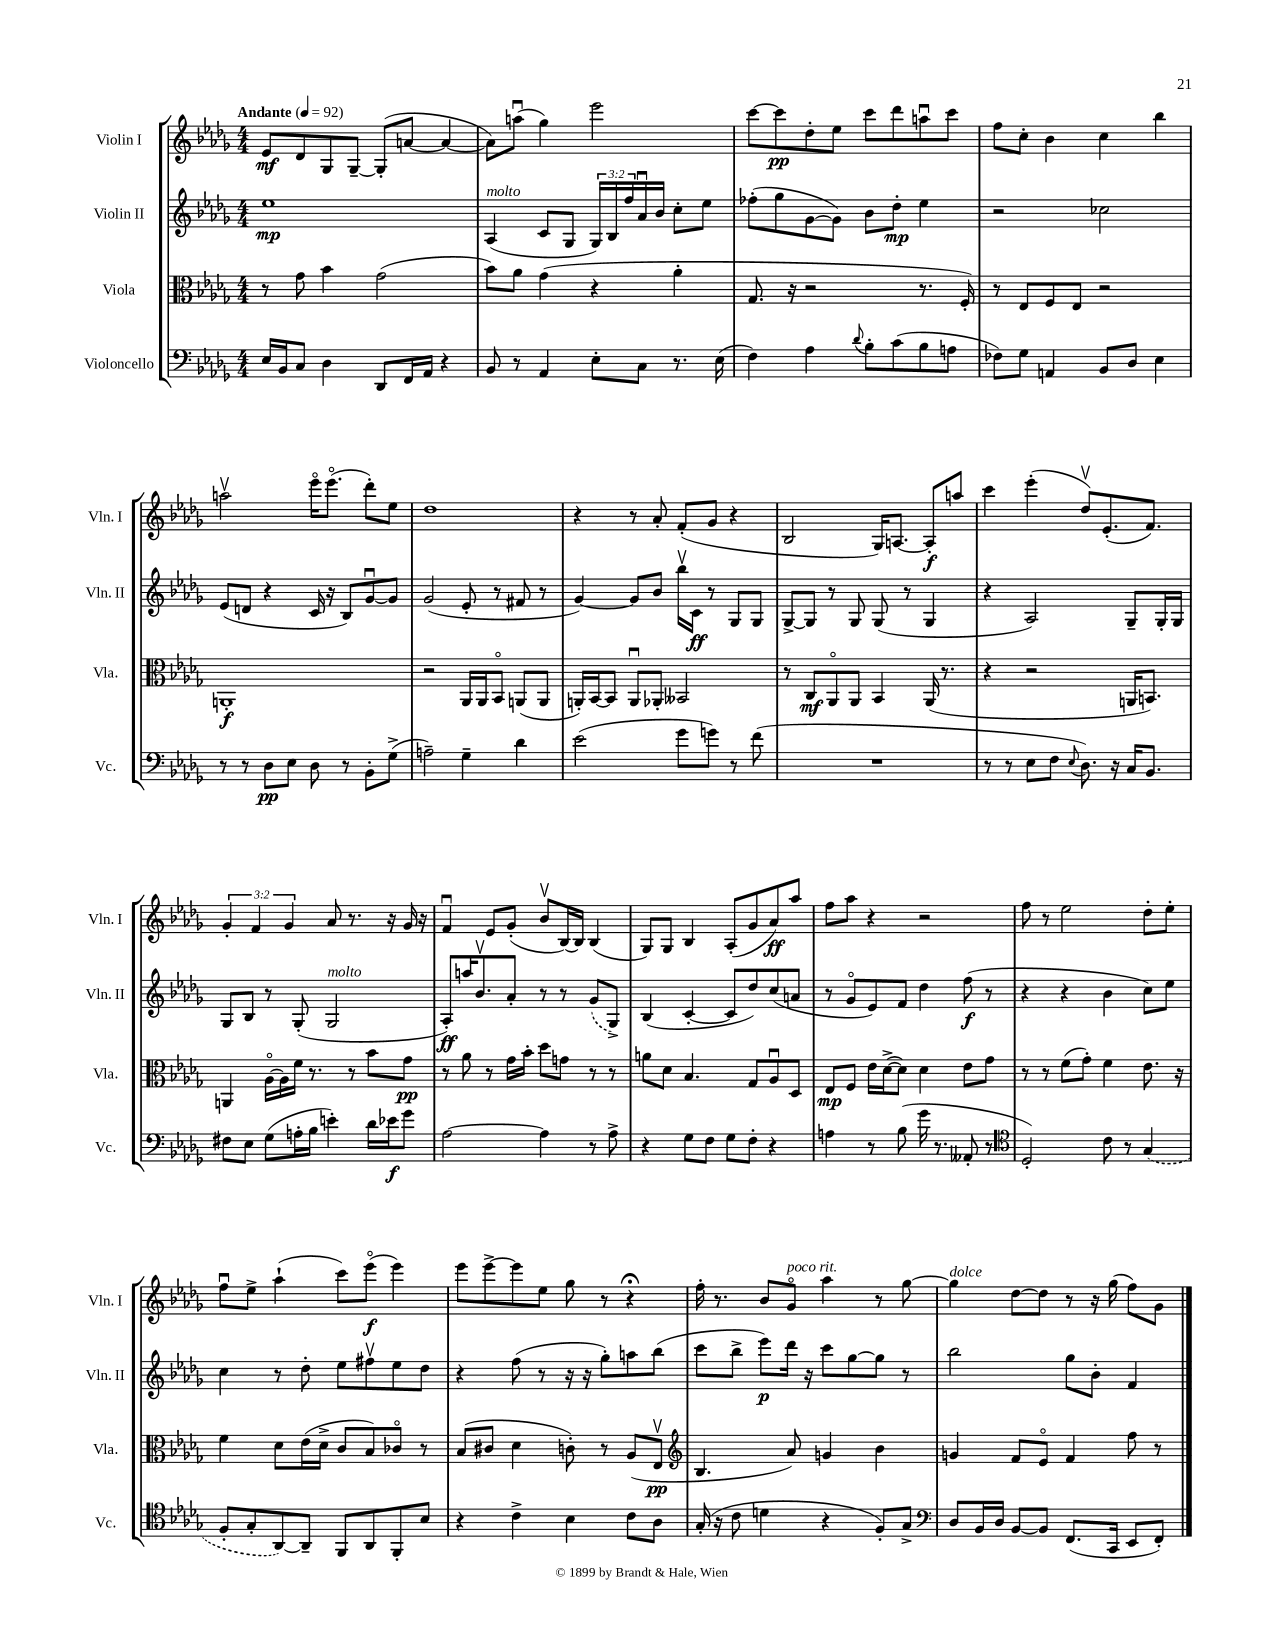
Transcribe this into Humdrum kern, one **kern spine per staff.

**kern	**kern	**kern	**kern
*staff4	*staff3	*staff2	*staff1
*clefF4	*clefC3	*clefG2	*clefG2
*k[b-e-a-d-g-]	*k[b-e-a-d-g-]	*k[b-e-a-d-g-]	*k[b-e-a-d-g-]
*M4/4	*M4/4	*M4/4	*M4/4
*MM92	*MM92	*MM92	*MM92
16E-	8r	1ee-	8e-
16BB-	.	.	.
8C	8g-	.	8d-
4D-	4b-	.	8G-
.	.	.	[8G-~
8DD-	(2g-	.	(8G-']
16FF	.	.	[8a
16AA-	.	.	.
4r	.	.	4a_
=	=	=	=
8BB-	8b-)	(4A-	8a])
8r	8a-	.	(8aau
4AA-	(4g-	8c	4gg-)
.	.	8G-	.
8E-'	4r	24G-)	2eee-
.	.	24B-	.
.	.	24ff	.
8C	.	16a-u	.
.	.	16b-	.
8.r	4a-'	8cc'	.
.	.	8ee-	.
(16E-	.	.	.
=	=	=	=
4F)	8.G-	(8ff-'	[8ccc
.	.	8gg-	8ccc]
.	16r	.	.
4A-	2r	[8g-	8dd-'
.	.	8g-])	8ee-
8qqd-	.	.	.
8B-'	.	8b-	8ccc
(8c	.	8dd-'	8ddd-
8B-	8.r	4ee-	8aau
8A	.	.	8ccc
.	16F')	.	.
=	=	=	=
8F-)	8r	2r	8ff
8G-	8E-	.	8cc'
4AA	8F	.	4b-
.	8E-	.	.
8BB-	2r	2cc-	4cc
8D-	.	.	.
4E-	.	.	4bb-
=	=	=	=
8r	1AA'	(8e-	2aav
8r	.	8d	.
8D-	.	4r	.
8E-	.	.	.
8D-	.	16c	16eee-o
.	.	16r	(8.eee-o
8r	.	8B-)	.
8BB-'	.	[8g-u	8ddd-')
(8G-^	.	8g-]	8ee-
=	=	=	=
2A~)	2r	(2g-	1dd-
4G-~	16AA-	8e-'	.
.	16AA-	.	.
.	8BB-o	8r	.
4d-	(8AA	8f#	.
.	8AA	8r	.
=	=	=	=
(2e-	16AA')	[4g-)	4r
.	[16BB-	.	.
.	8BB-]	.	.
.	8AAu	8g-]	8r
.	8AA-'	8b-	8a-'
8g-	2BB--	16bb-v	(8f'
.	.	16c	.
8g)	.	8r	8g-
8r	.	8G-	4r
(8f	.	8G-	.
=	=	=	=
1r	8r	[8G-^	2B-
.	8C	8G-]	.
.	8AA-o	8r	.
.	8AA-	8G-	.
.	4BB-	(8G-	16G-)
.	.	.	[8.A
.	.	8r	.
.	(16AA-	4G-	8A']
.	8.r	.	.
.	.	.	8aa
=	=	=	=
8r	4r	4r	4ccc
8r	.	.	.
8E-	2r	2A-)	(4eee-'
8F	.	.	.
8qqE-	.	.	.
8.D-)	.	.	8dd-v)
.	.	.	(8.e-'
16r	.	.	.
16C	16AA	8G-~	.
8.BB-	8.BB)	.	8.f)
.	.	16G-'	.
.	.	16G-	.
=	=	=	=
8F#	4AA	8G-	6g-'
8E-	.	8B-	.
.	.	.	6f
(8G-	[16A-o	8r	.
.	16A-]	.	.
.	.	.	6g-
16A'	16f	(8G-'	.
16B-	8.r	.	.
4e')	.	2G-	8a-
.	8r	.	8.r
16d-	8b-	.	.
16e-	.	.	16r
8g-	8g-	.	16g-
.	.	.	16r
=	=	=	=
[2A-	8r	8A-')	4fu
.	8a-	16aa	.
.	.	8.b-v	.
.	8r	.	8e-
.	16g-	8a-'	(8g-'
.	16b-'	.	.
4A-]	8dd-	8r	8b-v
.	8g	8r	[16B-)
.	.	.	16B-]
8r	8r	(8g-	(4B-
8A-^	8r	8G-^)	.
=	=	=	=
4r	8a	(4B-	8G-)
.	8d-	.	8G-
8G-	4.B-	[4c'	4B-
8F	.	.	.
8G-	.	8c]	(8A-'
8F'	8G-	8dd-)	8g-
4r	8A-u	(8cc	8a-)
.	8D-	8a	8aa-
=	=	=	=
4A	8E-	8r	8ff
.	8F	8g-o	8aa-
8r	16e-	8e-)	4r
.	([16d-^	.	.
(8B-	8d-])	8f	.
16g-	4d-	4dd-	2r
8.r	.	.	.
8AA--'	8e-	(8ff	.
8r	8g-	8r	.
=	=	=	=
*clefC4	*	*	*
2D-')	8r	4r	8ff
.	8r	.	8r
.	(8f	4r	2ee-
.	8g-')	.	.
8c	4f	4b-	.
8r	.	.	.
(4G-	8.e-	8cc)	8dd-'
.	.	8ee-	8ee-'
.	16r	.	.
=	=	=	=
8F'	4f	4cc	8ffu
8G-'	.	.	8ee-^
[8AA-)	8d-	8r	(4aa-`
8AA-~]	(16e-	8dd-'	.
.	16d-^	.	.
8FF	8c	8ee-	8ccc)
8AA-	8B-)	8ff#v	(8eee-o
8FF'	8c-o	8ee-	4eee-)
8B-	8r	8dd-	.
=	=	=	=
4r	(8B-	4r	8eee-
.	8c#	.	[8eee-^
4c^	4d-	(8ff	8eee-]
.	.	8r	8ee-
4B-	8c')	16r	8gg-
.	.	16r	.
.	8r	8gg-')	8r
8c	(8A-	8aa	4r;
8A-	8E-v	(8bb-	.
=	=	=	=
*	*clefG2	*	*
(16G-'	4.B-	8ccc	16ff'
16r	.	.	8.r
8c	.	8bb-^	.
4d	.	8eee-)	8b-
.	8a-)	16ddd-	8g-o
.	.	16r	.
4r	4g	8ccc	4aa-
.	.	[8gg-	.
8F')	4b-	8gg-]	8r
8G-^	.	8r	[8gg-
=	=	=	=
*clefF4	*	*	*
8D-	4g	2bb-	4gg-]
16BB-	.	.	.
16D-	.	.	.
[8BB-	8f	.	[8dd-
8BB-]	8e-o	.	8dd-]
(8.FF	4f	8gg-	8r
.	.	8b-'	16r
16CC	.	.	(16gg-
8EE-	8ff	4f	8ff)
8FF')	8r	.	8g-
==	==	==	==
*-	*-	*-	*-
